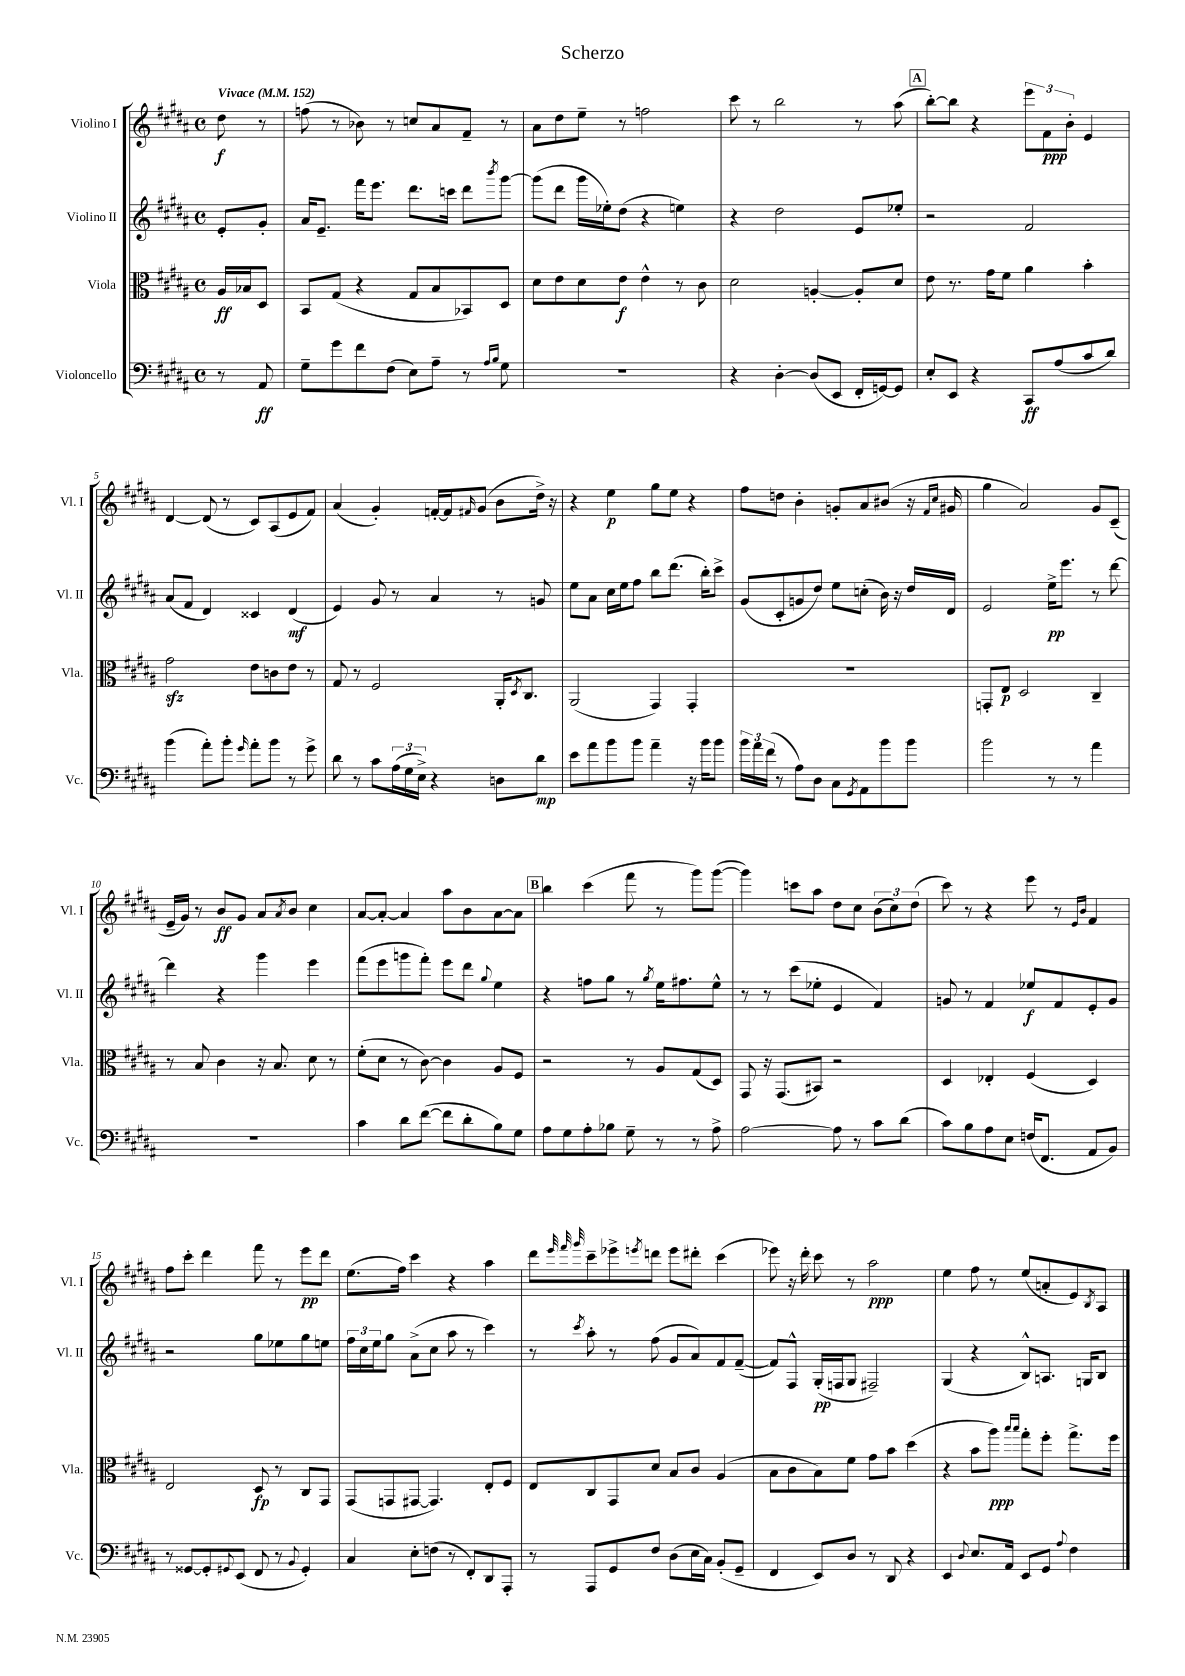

**kern	**kern	**kern	**kern
*staff4	*staff3	*staff2	*staff1
*clefF4	*clefC3	*clefG2	*clefG2
*k[f#c#g#d#a#]	*k[f#c#g#d#a#]	*k[f#c#g#d#a#]	*k[f#c#g#d#a#]
*M4/4	*M4/4	*M4/4	*M4/4
*met(c)	*met(c)	*met(c)	*met(c)
*MM152	*MM152	*MM152	*MM152
8r	16A#	8e'	8dd#
.	16B-	.	.
8AA#	8D#	8g#'	8r
=	=	=	=
8G#~	8BB	16a#	(8ff
.	.	8.e~	.
8g#	(8G#	.	8r
8f#	4r	16fff#	8b-)
.	.	8.eee	.
(8F#	.	.	8r
8E)	8G#	8.ddd#	8cc
8A#~	8B	.	8a#
.	.	16ccc	.
8r	8BB-)	8ddd#	8f#~
16qqA#	.	.	.
16qqB	.	8qbbb	.
8G#	8D#	[8ggg#	8r
=	=	=	=
1r	8d#	(8ggg#]	8a#
.	8e	8ddd#	8dd#
.	8d#	16ggg#	8ee~
.	.	16ee-')	.
.	8e	(8dd#	8r
.	4e^^	4r	2ff
.	8r	4ee)	.
.	8c#	.	.
=	=	=	=
4r	2d#	4r	8ccc#
.	.	.	8r
[4D#'	.	2dd#	2bb
(8D#]	[4A'	.	.
8EE	.	.	.
16FF#'	8A']	8e	8r
[16GG)	.	.	.
8GG]	8d#	8ee-'	(8aa#
=	=	=	=
8E'	8e	2r	[8bb')
8EE	8.r	.	8bb]
4r	.	.	4r
.	16g#	.	.
.	8f#	.	.
8CC#	4a#	2f#	12eee
.	.	.	12f#
(8A#	.	.	.
.	.	.	12b'
8c#	4b'	.	4e
8d#)	.	.	.
=	=	=	=
(4b	2g#	(8a#	[4d#
.	.	8f#	.
8a#')	.	4d#)	(8d#]
8b'	.	.	8r
16qqg#	.	.	.
8a#'	8e	4c##	8c#)
8b	8c	.	(8A#
8r	8e	(4d#	8e
8g#^	8r	.	8f#)
=	=	=	=
8d#	8G#	4e)	(4a#
8r	8r	.	.
8c#	2F#	8g#	4g#')
(24A#	.	8r	.
24G#	.	.	.
24E^)	.	.	.
4r	.	4a#	[16f'
.	.	.	16f]
.	.	.	16qqf#
.	.	.	(8g#
8D	16AA#'	8r	8b
.	8qD#	.	.
.	8.C#	.	.
8d#	.	8g	16dd#^)
.	.	.	16r
=	=	=	=
8e	(2AA#	8ee	4r
8a#	.	8a#	.
8b	.	16cc#	4ee
.	.	16ee	.
8b	.	8ff#	.
4a#~	4GG#)	8bb	8gg#
.	.	(8.ddd#	8ee
16r	4GG#'	.	4r
16b	.	16bb')	.
8b	.	8ccc#^	.
=	=	=	=
24b	1r	(8g#	8ff#
24a#	.	.	.
(24f#	.	.	.
8r	.	8c#'	8dd
8A#)	.	8g	4b'
8D#	.	8dd#)	.
8C#	.	8ee	8g'
8qGG#	.	.	.
8AA#	.	(8cc'	8a#
8b	.	16b)	(8b#
.	.	16r	.
8b	.	16dd#	16r
.	.	.	16qqf#
.	.	.	16qqcc#
.	.	16d#	16g#
=	=	=	=
2b	8GG'	2e	4gg#
.	8E	.	.
.	2D#	.	2a#)
8r	.	16ee^	.
.	.	8.eee	.
8r	.	.	.
4a#	4C#~	8r	8g#
.	.	[8ddd#	(8c#~
=	=	=	=
1r	8r	4ddd#]	16e~
.	.	.	16g#)
.	8B	.	8r
.	4c#	4r	8b
.	.	.	8g#
.	16r	4ggg#	8a#
.	8.B	.	.
.	.	.	8qa#
.	.	.	8b
.	8d#	4eee	4cc#
.	8r	.	.
=	=	=	=
4c#	(8f#'	(8fff#	[8a#
.	8d#	8eee	8a#'_
8d#	8r	8ggg	4a#]
([8f#	[8c#)	8fff#')	.
8f#]	4c#]	8eee	8aa#
8d#'	.	8ddd#	8b
.	.	8qqgg#	.
8B)	8A#	4ee	[8a#
8G#	8F#	.	8a#]
=	=	=	=
8A#	2r	4r	4bb
8G#	.	.	.
8A#'	.	8ff	(4ccc#
8B-	.	8gg#	.
8G#~	8r	8r	8fff#
.	.	8qgg#	.
8r	8A#	16ee	8r
.	.	8.ff#	.
8r	(8G#	.	8ggg#)
8A#^	8D#)	8ee^^	([8ggg#
=	=	=	=
[2A#	8GG#	8r	4ggg#])
.	16r	8r	.
.	(8.GG#	.	.
.	.	(8ccc#	8ccc
.	8BB#)	8ee-'	8aa#
8A#]	2r	4e	8dd#
8r	.	.	8cc#
8c#	.	4f#)	(12b
.	.	.	12cc#)
(8d#	.	.	.
.	.	.	(12dd#
=	=	=	=
8c#)	4D#	8g	8ccc#)
8B	.	8r	8r
8A#	4E-'	4f#	4r
8E	.	.	.
(16F	(4F#	8ee-	8eee
8.FF#	.	.	.
.	.	8f#	8r
.	.	.	16qqe
.	.	.	16qqb
8AA#	4D#)	8e'	4f#
8BB)	.	8g	.
=	=	=	=
8r	2E	2r	8ff#
[8GG##	.	.	8ccc#'
8GG##']	.	.	4ddd#
8qqGG#	.	.	.
(8EE	.	.	.
8FF#	8D#	8gg#	8fff#
8r	8r	8ee-	8r
8qqBB	.	.	.
4GG#')	8C#	8gg#	8eee
.	8GG#	8ee	8ddd#
=	=	=	=
4C#	(8GG#	24ff#	(8.ee
.	.	24cc#	.
.	.	24ee	.
.	8GG	8gg#	.
.	.	.	16ff#)
8E'	[8GG#	(8a#^	4ccc#
(8F	4.GG#])	8cc#	.
8r	.	8aa#	4r
8FF#')	.	8r	.
8DD#	8E'	4ccc#)	4aa#
8AAA#'	8F#	.	.
=	=	=	=
8r	8E	8r	8ddd#
.	.	.	32qqeee
.	.	.	32qqfff#
.	.	8qccc#	32qqggg#
8AAA#	8C#	8aa#'	8ccc#~
8GG#	8GG#	8r	8eee-^
.	.	.	8qeee
8F#	8d#	(8ff#	8ddd
(8D#	8B	8g#	8eee
16E	8c#	8a#)	8ddd#'
16C#)	.	.	.
(8BB'	(4A#	8f#	(4ccc#
8GG#~	.	([8f#~	.
=	=	=	=
4FF#	8B	8f#])	8eee-)
.	8c#	8F#^^	16r
.	.	.	16ddd#'
8EE)	8B)	(16G#'	8ccc#
.	.	16F	.
8D#	8f#	8G#	8r
8r	8g#	2F#~)	2aa#
8DD#	8b	.	.
4r	(4dd#	.	.
=	=	=	=
4EE	4r	(4G#	4ee
8qqD#	.	.	.
8.E	8b	4r	8ff#
.	8aa#)	.	8r
16AA#	.	.	.
.	16qqbb	.	.
.	16qqbb	.	.
8EE	8gg#'	8B^^)	(8ee
8GG#	8ff#'	8.A	8a'
8qqA#	.	.	.
4F#	8.gg#^	.	8e)
.	.	16G	.
.	.	.	8qB
.	.	8B	8A#
.	16ff#	.	.
==	==	==	==
*-	*-	*-	*-
